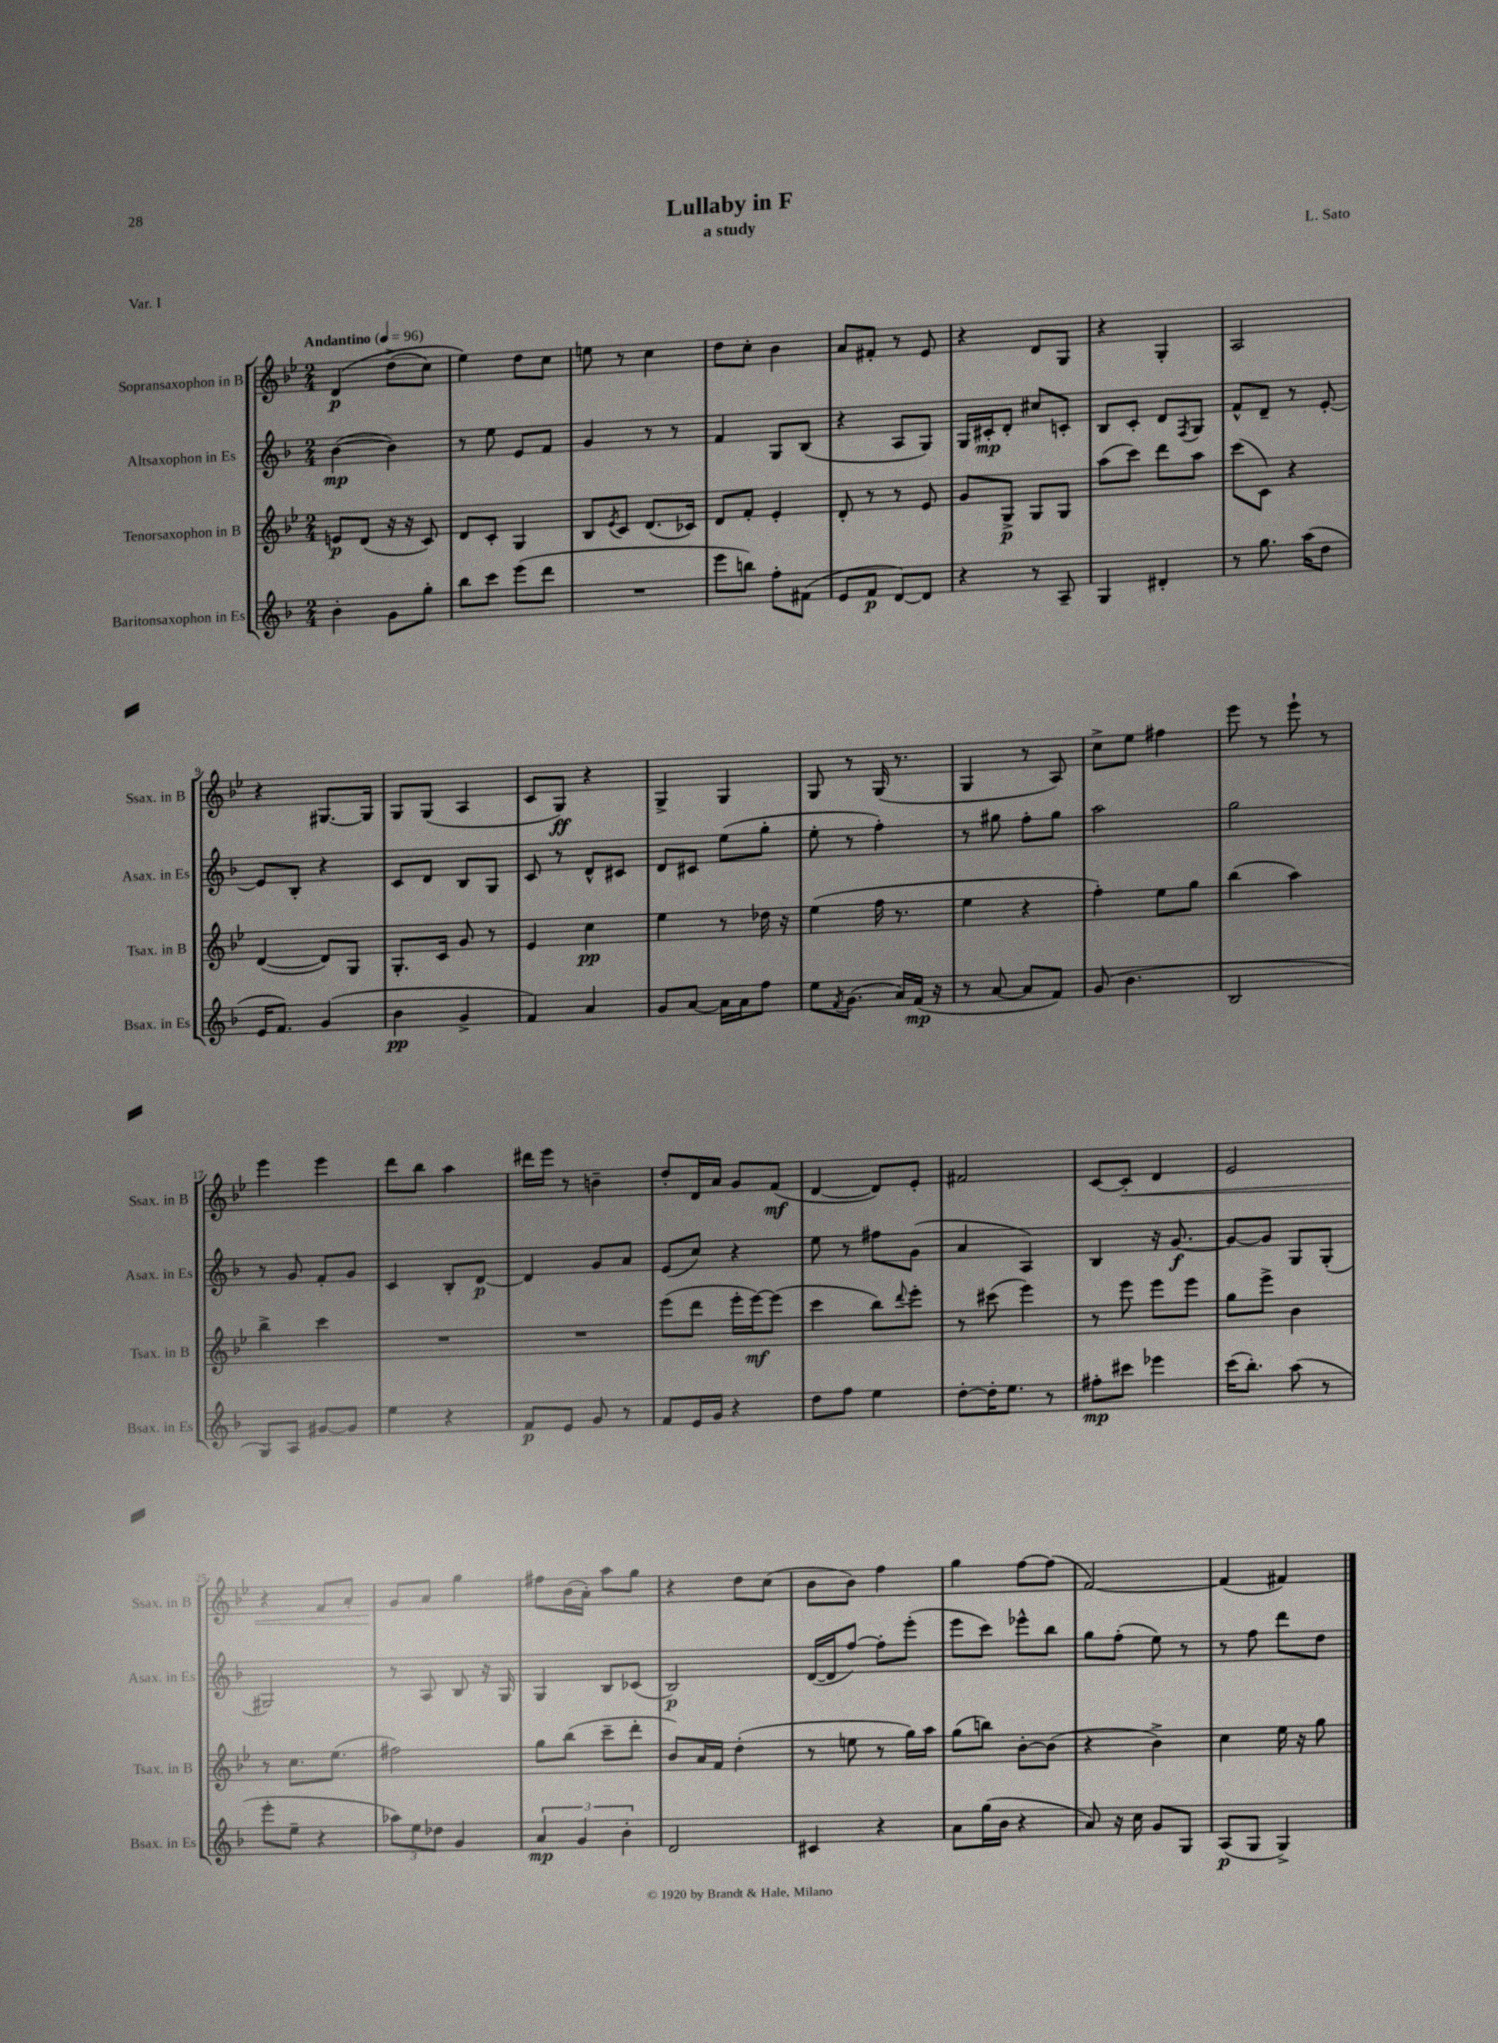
\header { title = "Lullaby in F" composer = "L. Sato" subtitle = "a study" piece = "Var. I" }
<<
\new StaffGroup <<
\new Staff = "s0" \with { instrumentName = "Sopransaxophon in B" shortInstrumentName = "Ssax. in B" } {
    \clef treble \key bes \major \numericTimeSignature \time 2/4 \tempo "Andantino" 4 = 96
    d'4\p\( d''8->( c''8) |
    ees''4\) d''8 c''8 |
    e''8 r8 c''4 |
    d''8 c''8-. bes'4 |
    a'8 fis'8-. r8 ees'8 |
    r4 d'8 g8 |
    r4 g4-. |
    a2 |
    r4 gis8.~ gis16 |
    g8 g8( a4 |
    c'8 g8\ff) r4 |
    g4-> g4 |
    g8 r8 g16( r8. |
    g4 r8 a8) |
    c''8-> ees''8 fis''4 |
    ees'''8 r8 ees'''8-! r8 |
    ees'''4 ees'''4 |
    d'''8 bes''8 a''4 |
    dis'''16 ees'''16 r8 b'4-- |
    d''8-. d'16 a'16 g'8 f'8\mf( |
    d'4~ d'8) ees'8-. |
    fis'2 |
    c'8~ c'8-.\< d'4 |
    ees'2 |
    r4 f'8 a'8-. |
    g'8\! a'8 g''4 |
    fis''8 bes'16( a'16-.) a''8 g''8 |
    r4 d''8 c''8( |
    bes'8 bes'8) f''4 |
    g''4 f''8~ f''8( |
    f'2~) |
    f'4( fis'4) \bar "|." |
}
\new Staff = "s1" \with { instrumentName = "Altsaxophon in Es" shortInstrumentName = "Asax. in Es" } {
    \clef treble \key f \major \numericTimeSignature \time 2/4
    bes'4~\mp( bes'4) |
    r8 e''8 e'8 f'8 |
    g'4 r8 r8 |
    f'4 g8 bes8( |
    r4 a8 g8) |
    g16 cis'16-.\mp d'8-. cis''8 c'8-. |
    bes8 c'8-. d'8 \acciaccatura { f8 } g8 |
    f'8-^ d'8-- r8 e'8~-. |
    e'8 bes8-. r4 |
    c'8 d'8 bes8 g8 |
    c'8 r8 d'8-^ cis'8 |
    d'8 cis'8 e''8( g''8-. |
    e''8-. r8 f''4-.) |
    r8 gis''8 f''8-. gis''8 |
    a''2 |
    g''2 |
    r8 g'8 f'8-. g'8 |
    c'4 bes8-. d'8~\p |
    d'4 g'8 a'8 |
    e'8( c''8) r4 |
    e''8 r8 fis''8 g'8( |
    a'4 a4) |
    bes4 r16 g'8.~\f |
    g'8~ g'8 g8 g8-.( |
    gis2) |
    r8 a8 bes8 r16 g16 |
    g4 bes8 ces'8( |
    bes2\p) |
    d'16~( d'16 f''8~) f''8-. e'''8-.( |
    e'''8 c'''8) ees'''8-^ bes''8 |
    g''8 f''8-.( e''8) r8 |
    r8 f''8 d'''8 d''8 \bar "|." |
}
\new Staff = "s2" \with { instrumentName = "Tenorsaxophon in B" shortInstrumentName = "Tsax. in B" } {
    \clef treble \key bes \major \numericTimeSignature \time 2/4
    e'8\p d'8( r16 r16 c'8) |
    d'8 c'8-. g4 |
    bes8 \acciaccatura { ees'8 } c'8 d'8.( ces'16) |
    d'8 f'8-. ees'4-. |
    d'8-. r8 r8 ees'8 |
    g'8 g8->\p g8 g8 |
    a''8( c'''8) d'''8 a''8 |
    c'''8( c'8) r4 |
    d'4~( d'8) g8 |
    g8.-. c'16 g'8 r8 |
    ees'4 c''4\pp |
    ees''4 r8 des''16 r16 |
    ees''4( f''16 r8. |
    ees''4 r4 |
    f''4-.) ees''8 g''8 |
    bes''4( a''4) |
    bes''4-> c'''4 |
    R2 |
    R2 |
    ees'''8( d'''8 ees'''16-. ees'''16~\mf) ees'''8( |
    c'''4 bes''8) \appoggiatura { d'''8 } ees'''8-. |
    r8 cis'''8( ees'''4) |
    r8 ees'''8 ees'''8 ees'''8 |
    g''8 ees'''8-> bes'4 |
    r8 c''8. ees''8.( |
    fis''2) |
    g''8 bes''8( c'''8-- d'''8-. |
    bes'8) a'16 f'16 d''4-.( |
    r8 e''8 r8 g''16) a''16 |
    g''8( b''8) bes'8~-. bes'8( |
    r4 bes'4->) |
    c''4 ees''16 r16 g''8 \bar "|." |
}
\new Staff = "s3" \with { instrumentName = "Baritonsaxophon in Es" shortInstrumentName = "Bsax. in Es" } {
    \clef treble \key f \major \numericTimeSignature \time 2/4
    bes'4-. g'8 g''8-. |
    bes''8 c'''8 e'''8( d'''8 |
    R2 |
    e'''8 b''8) f''8-. fis'8( |
    e'8 f'8\p d'8~) d'8 |
    r4 r8 a8-- |
    g4 dis'4-. |
    r8 g''8. a''16( d''8 |
    e'16 f'8.) g'4( |
    bes'4\pp g'4-> |
    f'4) a'4 |
    g'8 a'8~ a'16 a'16 f''8 |
    e''8 \acciaccatura { f'8 } g'8.( a'16) f'16\mp( r16 |
    r8 a'8~ a'8 f'8) |
    g'8( bes'4. |
    bes2 |
    g8) a8 gis'8~ gis'8 |
    e''4 r4 |
    f'8\p e'8 g'8 r8 |
    f'8 e'16 g'16 r4 |
    d''8 f''8 e''4 |
    d''8~-. d''16-. e''8. r8 |
    fis''8-.\mp cis'''8 ees'''4 |
    c'''16( bes''8.-.) a''8( r8 |
    e'''8-. e''8-- r4 |
    \tuplet 3/2 { aes''8) e''8 des''8 } g'4 |
    \tuplet 3/2 { a'4\mp g'4 bes'4-. } |
    d'2 |
    cis'4 r4 |
    a'8 g''16( bes'16 r4 |
    a'8) r16 c''16 g'8 g8 |
    a8\p( g8 g4->) \bar "|." |
}
>>
>>
